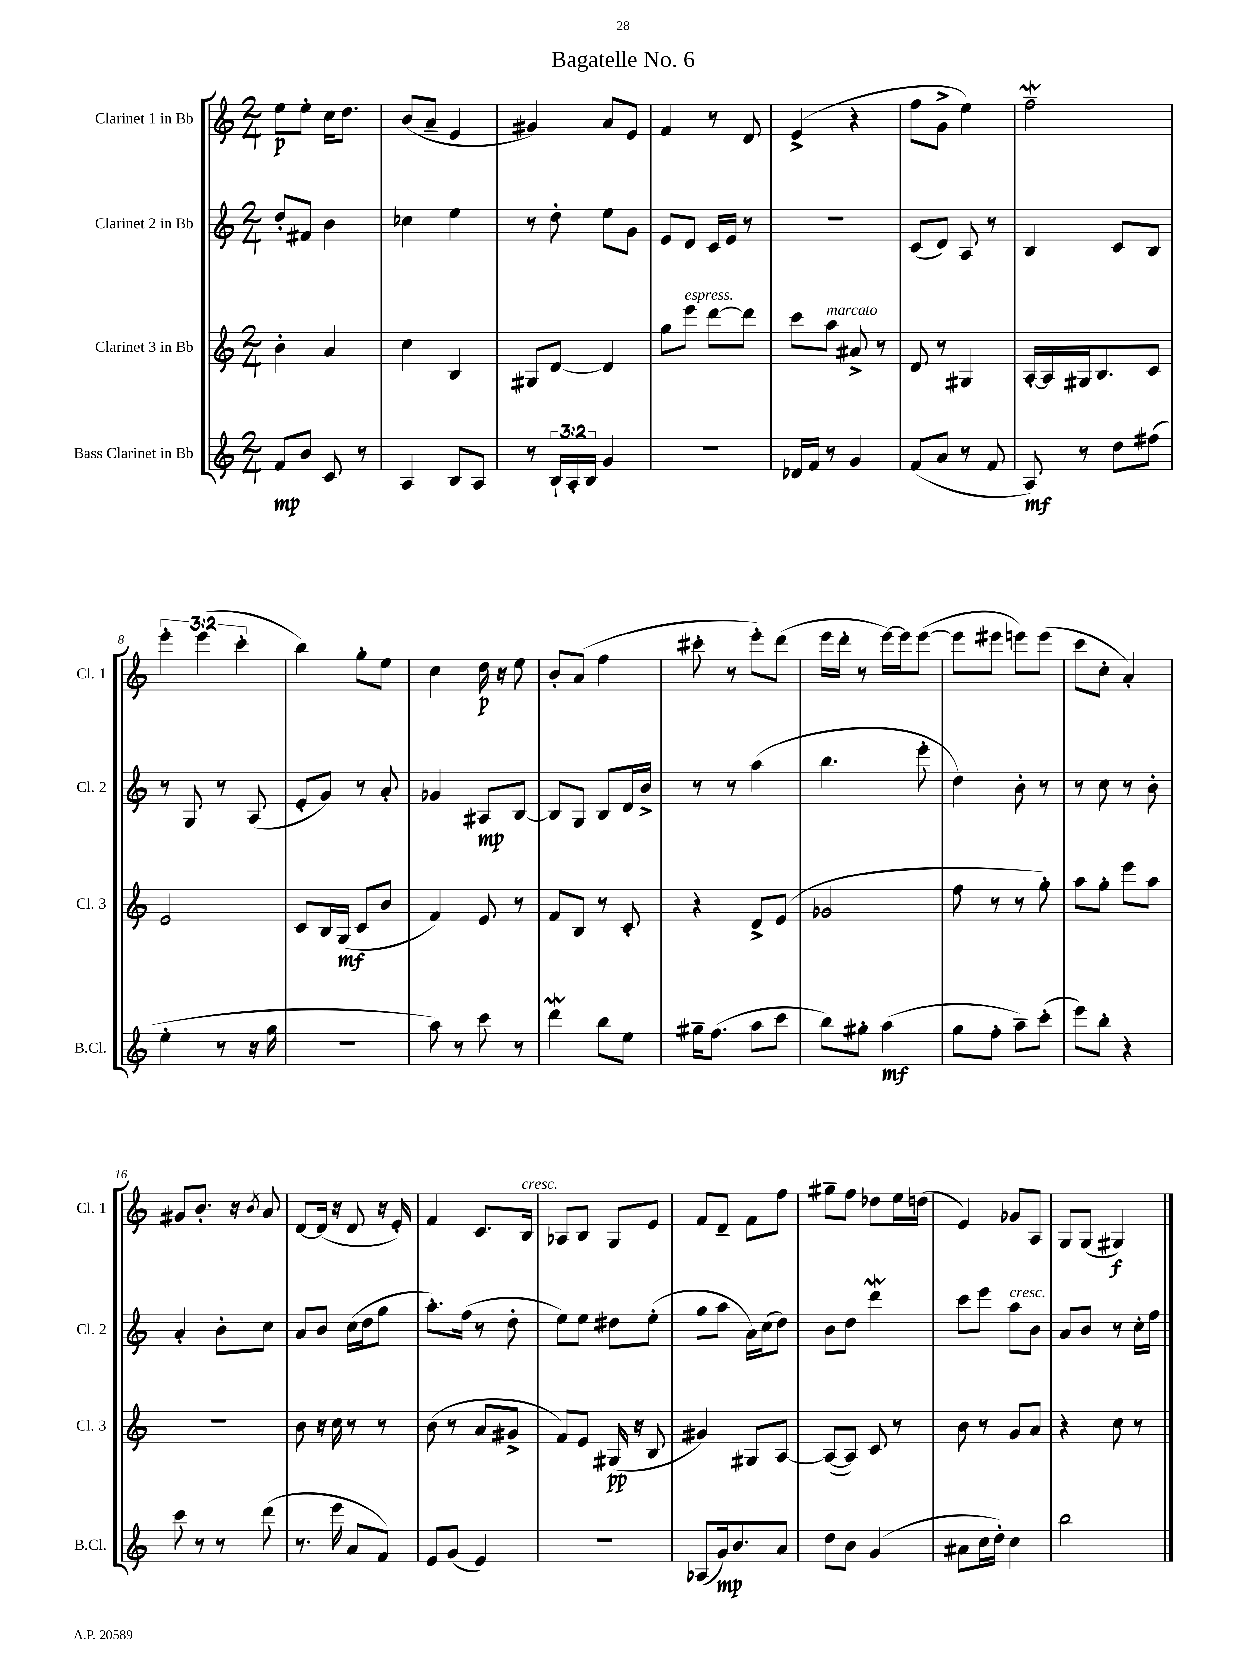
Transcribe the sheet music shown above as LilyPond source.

\header { title = "Bagatelle No. 6" }
<<
\new StaffGroup <<
\new Staff = "s0" \with { instrumentName = "Clarinet 1 in Bb" shortInstrumentName = "Cl. 1" } {
    \clef treble \key c \major \numericTimeSignature \time 2/4 \override Staff.TupletNumber.text = #tuplet-number::calc-fraction-text
    e''8\p e''8-. c''16 d''8. |
    b'8( a'8-- e'4 |
    gis'4) a'8 e'8 |
    f'4 r8 d'8 |
    e'4->( r4 |
    f''8 g'8-> e''4) |
    f''2--\mordent |
    \tuplet 3/2 { e'''4-. e'''4( c'''4-. } |
    b''4) g''8-. e''8 |
    c''4 d''16\p r16 e''8 |
    b'8-. a'8( f''4 |
    cis'''8-. r8 e'''8-.) d'''8( |
    e'''16 d'''16-. r8 e'''16~) e'''16 e'''8~( |
    e'''8 eis'''8 e'''8) e'''8( |
    c'''8 c''8-. a'4-.) |
    gis'8 b'8.-. r16 \acciaccatura { b'8 } a'8 |
    d'8~ d'16( r16 d'8 r16 e'16-.) |
    f'4 c'8. b16^\markup { \italic "cresc." } |
    aes8 b8 g8 e'8 |
    f'8 d'8-- f'8 f''8 |
    gis''8-- f''8 des''8 e''16 d''16( |
    e'4) ges'8 a8 |
    g8 g8( gis4\f) \bar "|." |
}
\new Staff = "s1" \with { instrumentName = "Clarinet 2 in Bb" shortInstrumentName = "Cl. 2" } {
    \clef treble \key c \major \numericTimeSignature \time 2/4
    d''8-. fis'8 b'4 |
    ces''4 e''4 |
    r8 d''8-. e''8 g'8 |
    e'8 d'8 c'16 e'16 r8 |
    R2 |
    c'8( d'8) a8 r8 |
    b4 c'8 b8 |
    r8 g8 r8 a8( |
    e'8-. g'8) r8 a'8-. |
    ges'4 ais8\mp b8~ |
    b8 g8 b8 d'16 b'16-> |
    r8 r8 a''4( |
    b''4. e'''8-. |
    d''4) b'8-. r8 |
    r8 c''8 r8 b'8-. |
    a'4-. b'8-. c''8 |
    a'8 b'8 c''16( d''16 g''8 |
    a''8.-.) f''16( r8 d''8-. |
    e''8) e''8 dis''8 e''8-.( |
    g''8 a''8 a'16) c''16( d''8) |
    b'8 d''8 d'''4\mordent |
    c'''8 e'''8 a''8^\markup { \italic "cresc." } b'8 |
    a'8 b'8 r8 c''16-. f''16 \bar "|." |
}
\new Staff = "s2" \with { instrumentName = "Clarinet 3 in Bb" shortInstrumentName = "Cl. 3" } {
    \clef treble \key c \major \numericTimeSignature \time 2/4
    b'4-. a'4 |
    c''4 b4 |
    gis8 d'8~ d'4 |
    g''8 e'''8^\markup { \italic "espress." } d'''8~ d'''8 |
    c'''8 a''8^\markup { \italic "marcato" } ais'8-> r8 |
    d'8 r8 gis4 |
    a16~-. a16 gis16 b8. c'8 |
    e'2 |
    c'8 b16 g16\mf( c'8 b'8 |
    f'4) e'8 r8 |
    f'8 b8 r8 c'8-. |
    r4 d'8-> e'8( |
    ges'2 |
    f''8 r8 r8 g''8-.) |
    a''8 g''8-. e'''8 a''8 |
    R2 |
    b'8 r16 c''16 r8 r8 |
    b'8( r8 a'8 gis'8-> |
    f'8) e'8 gis16\pp( r16 b8 |
    gis'4) gis8 a8~ |
    a8~( a8) c'8 r8 |
    b'8 r8 g'8 a'8 |
    r4 c''8 r8 \bar "|." |
}
\new Staff = "s3" \with { instrumentName = "Bass Clarinet in Bb" shortInstrumentName = "B.Cl." } {
    \clef treble \key c \major \numericTimeSignature \time 2/4 \override Staff.TupletNumber.text = #tuplet-number::calc-fraction-text
    f'8\mp b'8 c'8 r8 |
    a4 b8 a8 |
    r8 \tuplet 3/2 { b16-! a16-. b16 } g'4 |
    R2 |
    des'16 f'16 r8 g'4 |
    f'8( a'8 r8 f'8 |
    a8\mf) r8 d''8 fis''8( |
    e''4-. r8 r16 g''16 |
    r2 |
    a''8) r8 c'''8 r8 |
    d'''4\mordent b''8 e''8 |
    gis''16-- f''8.( a''8 c'''8 |
    b''8) gis''8-. a''4\mf( |
    g''8 f''8-. a''8--) c'''8-.( |
    e'''8) b''8-. r4 |
    c'''8 r8 r8 d'''8( |
    r8. e'''16 a'8 f'8) |
    e'8 g'8( e'4) |
    R2 |
    aes8( g'16\mp) b'8. a'8 |
    d''8 b'8 g'4( |
    ais'8 c''16 d''16-.) c''4 |
    b''2 \bar "|." |
}
>>
>>
